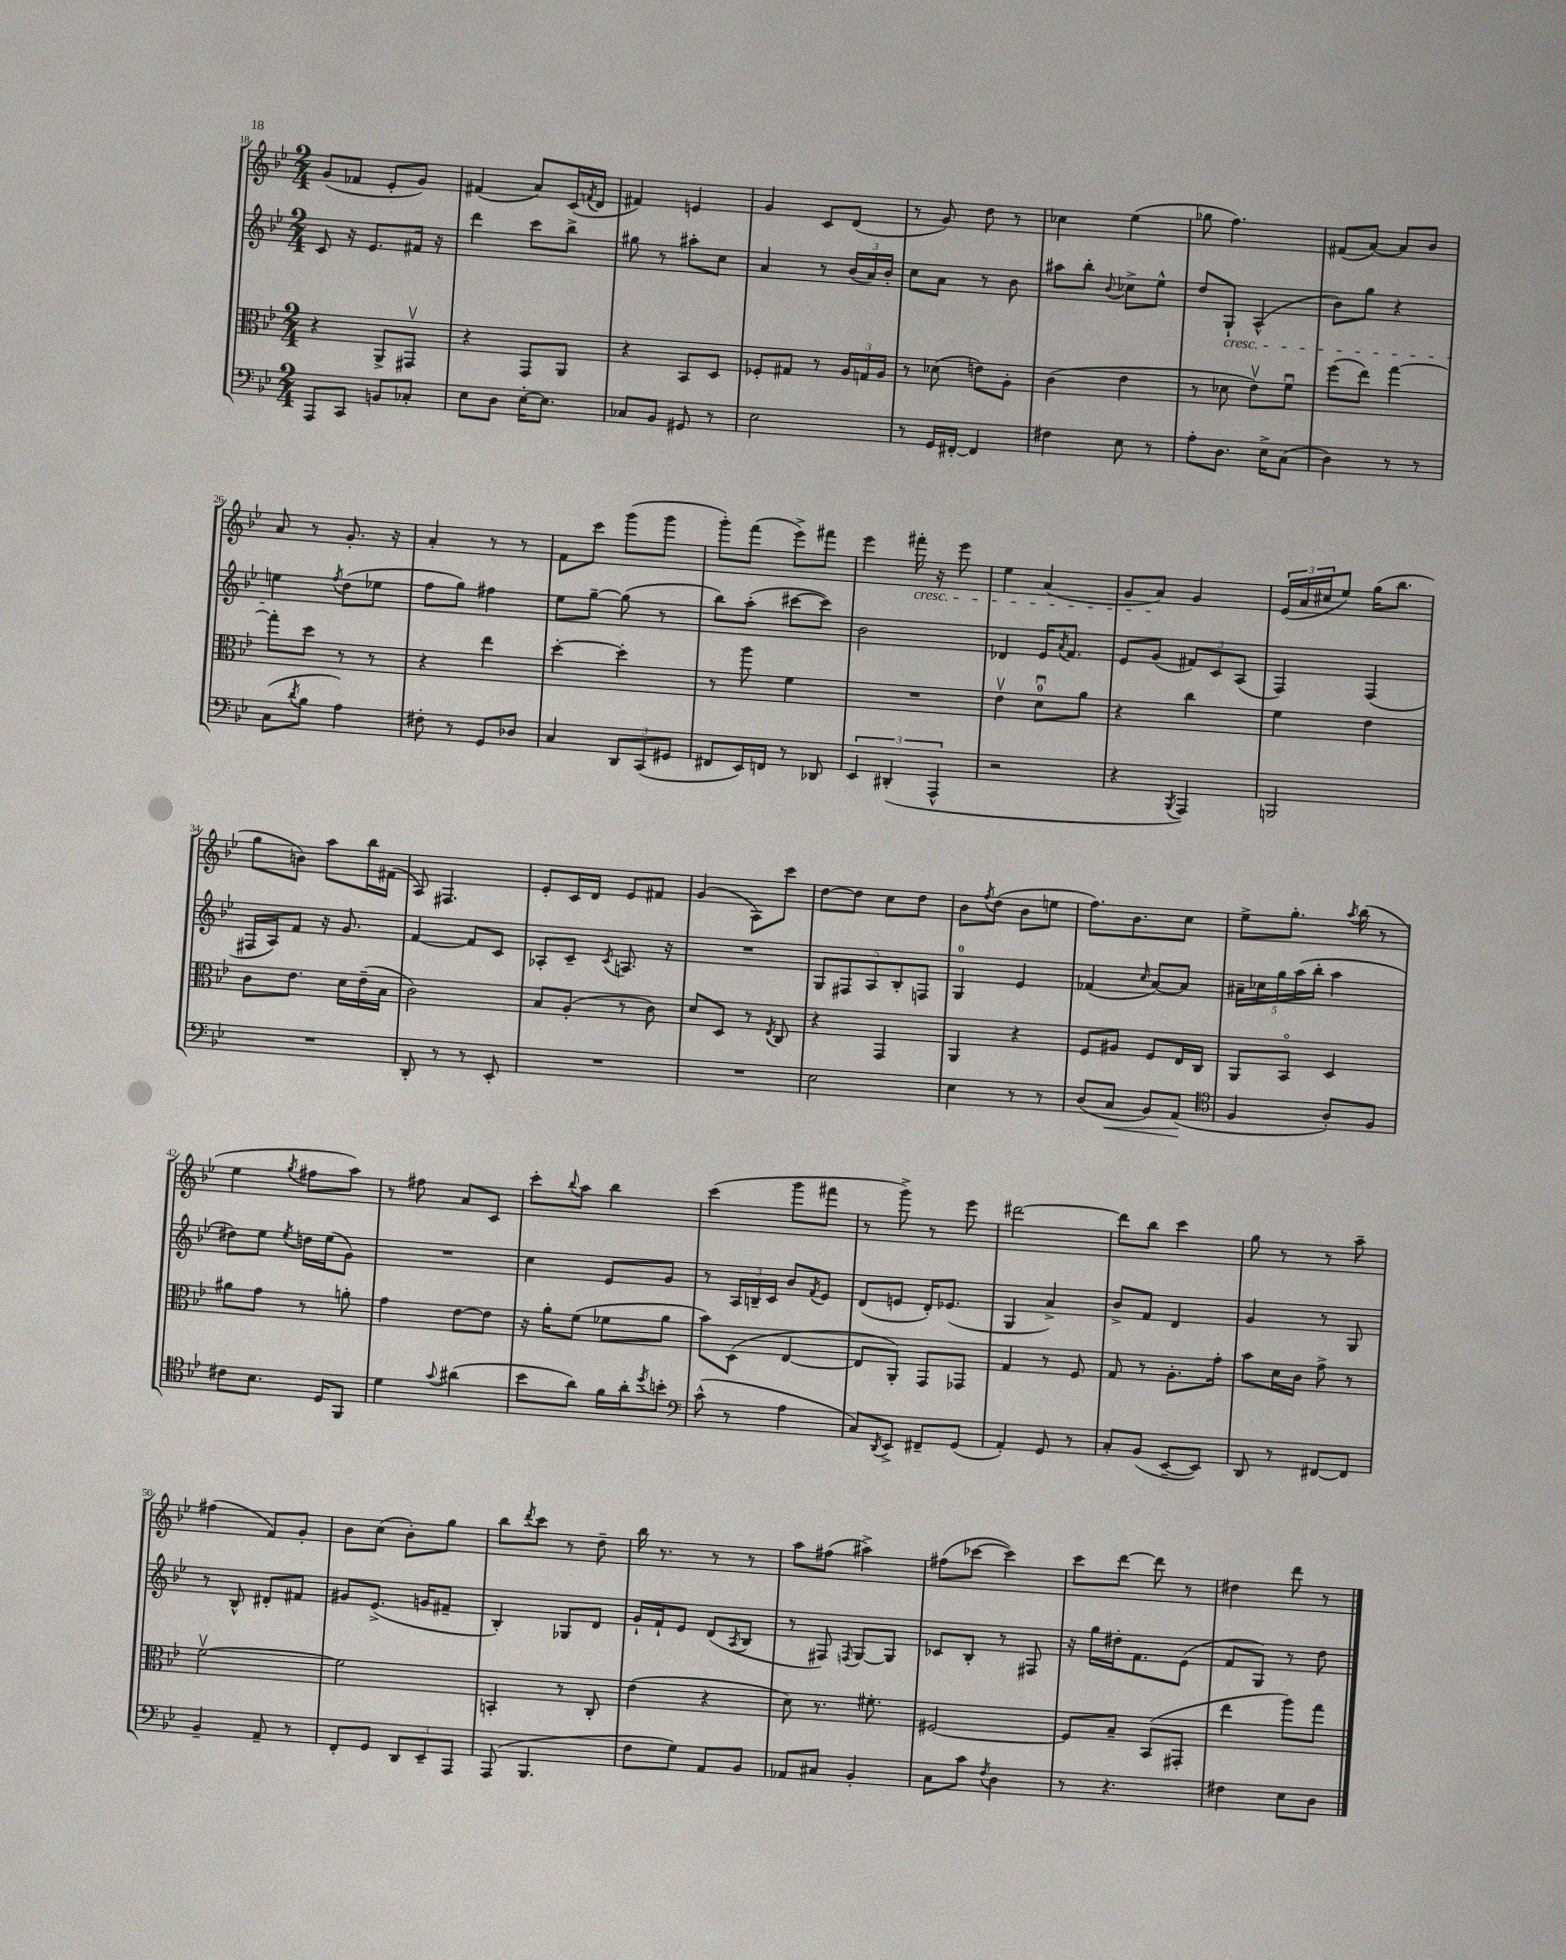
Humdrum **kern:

**kern	**dynam	**kern	**kern	**kern
*part4	*part4	*part3	*part2	*part1
*staff4	*staff4	*staff3	*staff2	*staff1
*clefF4	*	*clefC3	*clefG2	*clefG2
*k[b-e-]	*	*k[b-e-]	*k[b-e-]	*k[b-e-]
*M2/4	*	*M2/4	*M2/4	*M2/4
=18	=18	=18	=18	=18
8AAA/L	.	4r	8c/	(8g/L
8CC/J	.	.	16r	8f-X/J
.	.	.	8.e-/L	.
8BBn/L	.	8AA^/L	.	8e-'/L
8C-X'/J	.	8GG#Xv/J	16f#X/Jk	8g/J)
.	.	.	16r	.
=19	=19	=19	=19	=19
8E-\L	.	4r	4ddd\	(4f#X/
8D\J	.	.	.	.
[16E-'\KL	.	8GG/L	8ccc\L	8a/L)
8.E-\J]	.	.	.	.
.	.	8AA/J	8bb-^\J	(16c/L
.	.	.	.	8qfn/
.	.	.	.	16d/JJ
=20	=20	=20	=20	=20
8C-X/L	.	4r	8gg#X\	4f#X/)
8BB-/J	.	.	8r	.
8GG#X/	.	8BB-/L	8aa#X'\L	4en/
8r	.	8D/J	8cc\J	.
=21	=21	=21	=21	=21
2E-\	.	8F-X'/L	4a/	4g/
.	.	8G#X/J	.	.
.	.	8r	8r	8c/L
.	.	24A/LL	(24b-/LL	(8d/J
.	.	24Gn/	24a/)	.
.	.	24A/JJ	24b-'/JJ	.
=22	=22	=22	=22	=22
8r	.	8r	8cc\L	8r
16GG/LL	.	(8d-X\	8a\J	8g/)
[16FF#X'/JJ	.	.	.	.
4FF#/]	.	8en\L)	8r	8dd\
.	.	8A'\J	8b-\	8r
=23	=23	=23	=23	=23
4F#X\	.	(4c\	8aa#X\L	4cc-X\
.	.	.	8bb-'\J	.
.	.	.	8qqb-/	.
8E-\	.	4e-\	8cc-X^\L	(4ee-\
8r	.	.	8ee-^^\J	.
=24	=24	=24	=24	=24
8A'\L	.	8r	8dd/L	8gg-X\
!	!	!	!LO:TX:b:i:t=cresc.	!
8.D\J	.	8d-X\	8G`/J	4.ff\)
.	.	8e-v\L)	(4A^^/	.
16E-^\KL	.	.	.	.
(8C\J	.	8fu\J	.	.
=25	=25	=25	=25	=25
4D\)	.	(8ff\L	8b-\L)	(8f#X/L
.	.	8ee-\J)	8gg\J	[8a/J)
8r	.	[4gg\	4r	8a/L]
8r	.	.	.	8b-/J
!!LO:LB:g=z
=26	=26	=26	=26	=26
(8C\L	.	8gg'\L]	4een\	8a/
8qd/	.	.	.	.
8B-\J	.	8dd\J	.	8r
.	.	.	8qff/	.
4A\)	.	8r	(8dd\L	8.g'/
.	.	8r	8ee-X\J	.
.	.	.	.	16r
=27	=27	=27	=27	=27
8F#X'\	.	4r	8ff\L	4a'/
8r	.	.	8gg\J)	.
8GG/L	.	4ee-\	4ff#X\	8r
8D-X/J	.	.	.	8r
=28	=28	=28	=28	=28
4C/	.	[4dd'\	8ee-\L	8f\L
.	.	.	[8gg~\J	8ccc\J
12DD/L	.	4dd'\]	(8gg\]	(8ggg\L
(12CC/	.	.	.	.
.	.	.	8r	8ggg\J
12GG#X/J	.	.	.	.
=29	=29	=29	=29	=29
8FF#X/L	.	8r	8bb-\L)	8ggg'\L)
16EE-/L)	.	8aa\	(8aa'\J	(8fff\J
16FFn/JJ	.	.	.	.
8r	.	4f\	[8ccc#X\L	8eee-^\L)
8DD-X/	.	.	8ccc#\J])	8fff#X\J
=30	=30	=30	=30	=30
6EE-/	.	2r	2b-\	4eee-\
(6DD#X'/	.	.	.	.
!	!	!	!	!LO:TX:b:i:t=cresc.
.	.	.	.	16fff#X'\
.	.	.	.	16r
6AAA^^/	.	.	.	.
.	.	.	.	8eee-\
=31	=31	=31	=31	=31
2r	.	4e-v\	4d-X/	4ee-\
.	.	8du\L	16e-/KL	(4a/
.	.	.	8qa/	.
.	.	.	8.f/J	.
.	.	8a\J	.	.
=32	=32	=32	=32	=32
4r	.	4r	8e-/L	8g/L
.	.	.	(8g/J	8a/J)
8qBBB-/	.	.	.	.
4AAA/)	.	4cc\	12f#X/L)	4g/
.	.	.	12c/	.
.	.	.	(12A/J	.
=33	=33	=33	=33	=33
2BBBn/	.	4f\	4F/)	(24e-/LL
.	.	.	.	24a/
.	.	.	.	24cc#X/J
.	.	.	.	8ee-/J)
.	.	4e-\	(4F/	(16gg\KL
.	.	.	.	8.bb-\J
!!LO:LB:g=z
=34	=34	=34	=34	=34
2r	.	8c\L	16F#X/LL	8gg\L
.	.	.	16A/J)	.
.	.	8.e-\J	8f/J	8bn\J)
.	.	.	16r	8aa\L
.	.	16d\LL	8.g/	.
.	.	(16e-~\	.	16bb-\L
.	.	16B-\JJ	.	(16f#X\JJ
=35	=35	=35	=35	=35
8DD'/	.	2c\)	[4f/	8A/)
8r	.	.	.	4.F#X/
8r	.	.	8f/L]	.
8EE-'/	.	.	8c/J	.
=36	=36	=36	=36	=36
2r	.	8B-/L	8A-X'/L	8e-'/L
.	.	(8A'/J	8c~/J	16c/L
.	.	.	.	16d/JJ
.	.	.	8qc/	.
.	.	8r	8.An/	8e-/L
.	.	8c\)	.	8f#X/J
.	.	.	16r	.
=37	=37	=37	=37	=37
2r	.	8d/L	2r	(4g/
.	.	8D/J	.	.
.	.	8r	.	8A\L)
.	.	8qE-/	.	.
.	.	8C/	.	8ccc\J
=38	=38	=38	=38	=38
2E-\	.	4r	10G/L	[8dd\L
.	.	.	10F#X/	.
.	.	.	.	8dd\J]
.	.	.	10A/	.
.	.	4GG/	.	8cc\L
.	.	.	10B-'/	.
.	.	.	.	8dd\J
.	.	.	10Fn/J	.
=39	=39	=39	=39	=39
4E-\	.	4AA/	4G/	8b-\L
.	.	.	.	8qff/
.	.	.	.	(8dd\J
8r	.	4r	4e-/	8b-\L
8r	.	.	.	8een\J
=40	=40	=40	=40	=40
(8D/L	.	8F/L	(4f-X/	8.ff\L)
!	!LO:HP:b	!	!	!
8C/J	<	8A#X/J	.	.
.	.	.	.	8.b-\
.	.	.	16qqcc/	.
8BB-/L)	.	8F/L	[8a/L)	.
(8AA/J	.	16E-/L	8a/J]	8cc\J
.	.	16C/JJ	.	.
.	[	.	.	.
=41	=41	=41	=41	=41
*clefC4	*	*	*	*
4F/	.	8AA/L	20a#X~\LL	8ee-^\L
.	.	.	20cc-X\	.
.	.	.	20gg\	.
.	.	8BB-/J	.	8.gg'\J
.	.	.	(20aa\	.
.	.	.	20bb-'\JJ	.
8A'/L)	.	4D/	4aa\	.
.	.	.	.	8qaa/
.	.	.	.	(16bb-\
8F/J	.	.	.	8r
!!LO:LB:g=z
=42	=42	=42	=42	=42
8c#X\L	.	8a#X\L	8dd#X\L)	4ee-\
8.B-\J	.	8g\J	8ee-\J	.
.	.	.	8qee-/	8qgg/
.	.	8r	16ddn\LL	8ff#X\L
16D/KL	.	.	(16ee-\J	.
8FF/J	.	8an'\	8g\J)	8aa\J)
=43	=43	=43	=43	=43
4d\	.	4g\	2r	8r
.	.	.	.	8ff#X\
8qqg/	.	.	.	.
(4a#X\	.	[8e-\L	.	8a/L
.	.	8e-\J]	.	8c/J
=44	=44	=44	=44	=44
8b-\L	.	16r	4cc\	8ccc'\L
.	.	16a'\KL	.	.
.	.	.	.	8qqbb-/
8a\J)	.	(8f\J	.	8aa\J
16f\LL	.	8f-X\L	8e-/L	4bb-\
16a'\J	.	.	.	.
8qdd/	.	.	.	.
8bn'\J	.	8a\J	8g/J	.
=45	=45	=45	=45	=45
*clefF4	*	*	*	*
(8c^^\	.	8b-\L)	8r	(4ccc\
8r	.	(8D\J	24A/LL	.
.	.	.	24Bn~/	.
.	.	.	24c/JJ	.
4A\	.	[4E-/	8b-/L	8ggg\L
.	.	.	8qf/	.
.	.	.	8e-/J	8fff#X\J
=46	=46	=46	=46	=46
8C/L)	.	8E-/L]	(8d/L	8r
8qDD/	.	.	.	.
8EE-^/J	.	8AA'/J)	8en/J	8ggg^\)
8FF#X~/L	.	8GG/L	16d'/KL)	8r
.	.	.	(8.e-X/J	.
(8GG/J	.	8GG-X/J	.	8eee-\
=47	=47	=47	=47	=47
4AA'/)	.	4G/	4G/	[2ddd#X\
8GG/	.	8r	4a^/)	.
8r	.	8F/	.	.
=48	=48	=48	=48	=48
8C'/L	.	8G/	8b-^/L	8ddd#\L]
(8BB-/J	.	8r	8f/J	8bb-\J
[8EE-~/L	.	8.A'\L	4d/	4ccc\
8EE-/J])	.	.	.	.
.	.	16g'\Jk	.	.
=49	=49	=49	=49	=49
8DD/	.	8b-\L	4g/	8gg\
8r	.	16d\L	.	8r
.	.	16c\JJ	.	.
[8FF#X/L	.	8g^\	8r	8r
8FF#/J]	.	8r	8G/	8aa~\
!!LO:LB:g=z
=50	=50	=50	=50	=50
4BB-~/	.	[2fv\	8r	(4ff#X\
.	.	.	8B-^^/	.
8AA~/	.	.	8d#X'/L	8f/L)
8r	.	.	8f#X/J	8g'/J
=51	=51	=51	=51	=51
8FF'/L	.	2f\]	8g#X/L	8b-\L
8GG/J	.	.	(8.e-^/J	(8cc\J
12DD/L	.	.	.	8b-'\L)
.	.	.	16gn/KL	.
12EE-~/	.	.	.	.
.	.	.	8f#X~/J	8gg\J
12AAA/J	.	.	.	.
=52	=52	=52	=52	=52
(8AAA/	.	4BBn'/	4B-'/)	8bb-\L
.	.	.	.	8qddd/
4.BBB-/	.	.	.	8ccc\J
.	.	8r	8G-X/L	8r
.	.	8C'/	8d/J	8dd~\
=53	=53	=53	=53	=53
8F\L	.	(4e-\	16g`/LL	16bb-\
.	.	.	16f`/J	8.r
8G\J)	.	.	8e-/J	.
8AA/L	.	4r	(8d/L	8r
.	.	.	8qA/	.
8BB-/J	.	.	8B-/J	8r
=54	=54	=54	=54	=54
8AA-X/L	.	8d\)	8r	8aa\L
8C#X/J	.	8.r	8F#X/)	(8ff#X\J
.	.	.	8qFn/	.
4BB-'/	.	.	[8G/L	4aa#X^\)
.	.	8.f#X'\	.	.
.	.	.	8G/J]	.
=55	=55	=55	=55	=55
8C\L	.	[2F#X/	8c-X/L	(8ff#X\L
8c\J	.	.	8B-'/J	[8ccc-X\J
8qF/	.	.	.	.
4D\	.	.	8r	4ccc-\])
.	.	.	8F#X/	.
=56	=56	=56	=56	=56
8r	.	8F#/L]	16r	8ccc\L
.	.	.	16gg\LL	.
4.r	.	8B-~/J	16dd#X'\J	[8ddd\J
.	.	.	8.f\	.
.	.	(8BB-/L	.	8ddd\]
.	.	8GG#X'/J	(8e-\J	8r
=57	=57	=57	=57	=57
4F#X\	.	4ee-\	8f/L	4dd#X\
.	.	.	8G/J)	.
8E-\L	.	8aa\L)	8r	8ddd\
8D\J	.	8gg\J	8dd\	8r
==	==	==	==	==
*-	*-	*-	*-	*-
